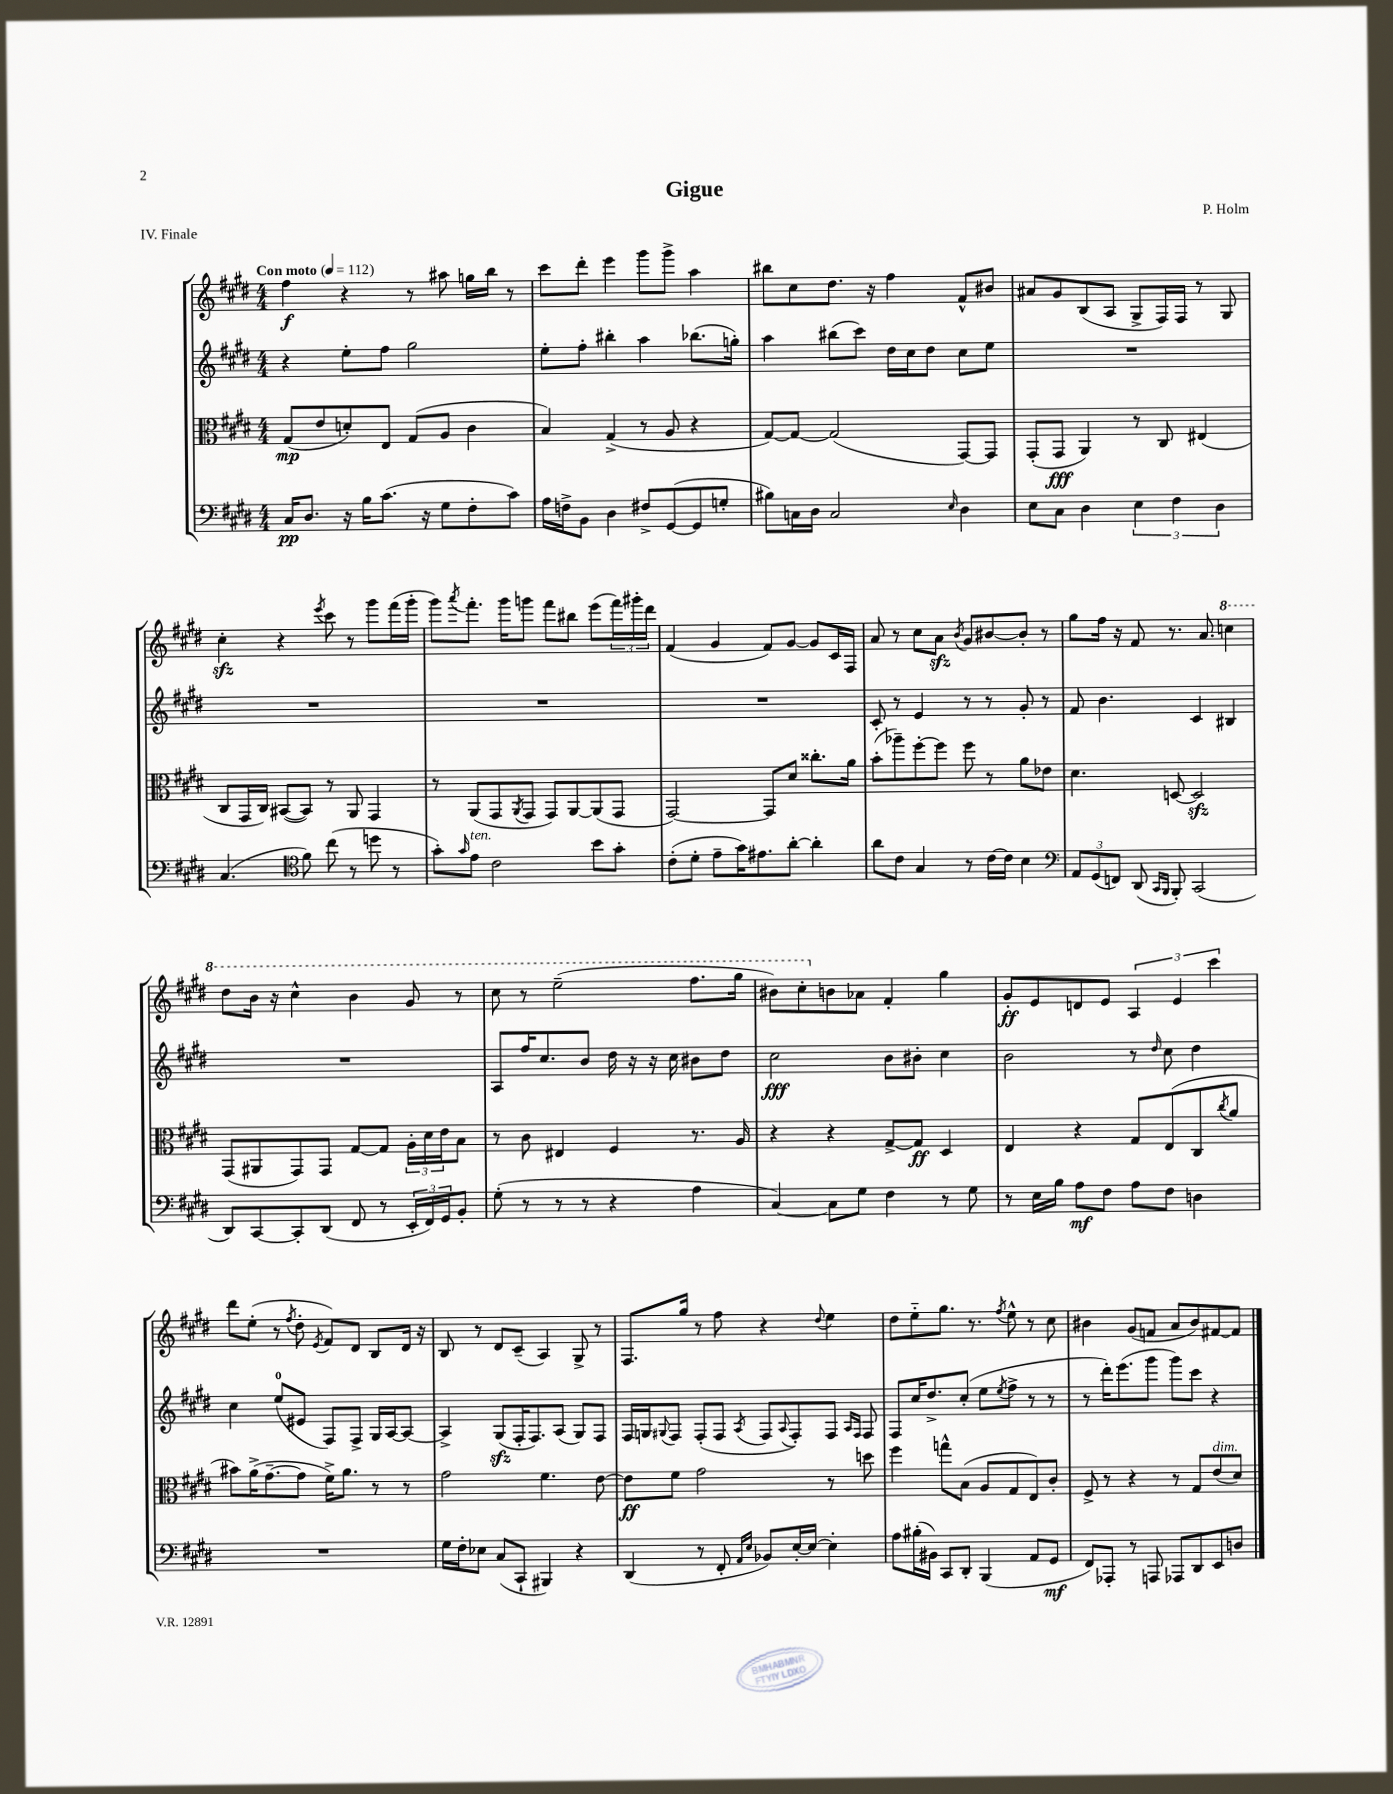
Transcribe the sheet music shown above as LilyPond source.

\header { title = "Gigue" composer = "P. Holm" piece = "IV. Finale" }
<<
\new StaffGroup <<
\new Staff = "s0" {
    \clef treble \key e \major \numericTimeSignature \time 4/4 \tempo "Con moto" 4 = 112
    fis''4\f r4 r8 ais''8 g''16 b''16 r8 |
    cis'''8 dis'''8-. e'''4 gis'''8 gis'''8-> a''4 |
    bis''8 cis''8 dis''8. r16 fis''4 fis'8-^ bis'8 |
    ais'8 gis'8 b8( a8 gis8-> fis16) fis16 r8 gis8 |
    cis''4-.\sfz r4 \acciaccatura { e'''8 } cis'''8 r8 gis'''8 fis'''16( gis'''16-. |
    gis'''8) \acciaccatura { a'''8 } fis'''8.-. gis'''16 g'''8 fis'''8 bis''8 e'''8( \tuplet 3/2 { fis'''16) gis'''16-. dis'''16 } |
    fis'4( gis'4 fis'8) gis'8~ gis'8 cis'16 fis16 |
    a'8 r8 cis''8 a'8\sfz \acciaccatura { b'8 } gis'8 bis'8~ bis'8-. r8 |
    gis''8 fis''16 r16 fis'8 r8. a'8. \ottava #1 c'''4 |
    dis'''8 b''16 r16 cis'''4-^ b''4 gis''8 r8 |
    cis'''8 r8 e'''2--( fis'''8. gis'''16 |
    bis''8) cis'''8-. \ottava #0 b'!8 aes'8 fis'4-. gis''4 |
    gis'8-.\ff e'8 d'8 e'8 \tuplet 3/2 { a4 e'4 cis'''4 } |
    dis'''8 e''8-.( r8 \acciaccatura { fis''8 } dis''8-. \acciaccatura { e'8 } fis'8) dis'8 b8 dis'16 r16 |
    b8 r8 dis'8 cis'8--( a4) gis8-> r8 |
    fis8. gis''16 r8 fis''8 r4 \appoggiatura { dis''8 } e''4 |
    dis''8 e''8-_ gis''8. r8. \acciaccatura { fis''8 } e''8-^ r8 cis''8 |
    bis'4 gis'8( f'8 a'8 bis'8) fis'8~ fis'8 \bar "|." |
}
\new Staff = "s1" {
    \clef treble \key e \major \numericTimeSignature \time 4/4
    r4 e''8-. fis''8 gis''2 |
    e''8-. fis''8-. bis''4-. a''4 bes''8.( g''16-.) |
    a''4 bis''8( cis'''8) dis''16 cis''16 dis''8 cis''8 e''8 |
    R1 |
    R1 |
    R1 |
    R1 |
    cis'8-. r8 e'4 r8 r8 gis'8-. r8 |
    fis'8 b'4. cis'4 bis4 |
    R1 |
    a8 fis''16 cis''8. b'8 dis''16 r16 r16 cis''16 bis'8 dis''8 |
    cis''2\fff b'8 bis'8-. cis''4 |
    b'2 r8 \grace { dis''16 } cis''8 dis''4 |
    cis''4 e''8-0( eis'8 fis8) fis8-> gis16 a16~ a8~ |
    a4-> gis8\sfz( fis16-. fis8.) a8( gis8) fis8 |
    fis16 g16 \appoggiatura { gis8 } fis8 fis8-.( fis8 \acciaccatura { a8 } fis8 \appoggiatura { a8 } fis8-.) fis8 \grace { a16 fis16 } fis8 |
    fis8 cis''16 dis''8.-> cis''8-.( e''8 \acciaccatura { e''8 } fis''8-> r8 r8 |
    r8 dis'''16-.) e'''8.( gis'''8 gis'''8) cis'''8 r4 \bar "|." |
}
\new Staff = "s2" {
    \clef alto \key e \major \numericTimeSignature \time 4/4
    gis8\mp( e'8 d'8-.) e8 gis8( a8 cis'4 |
    b4) gis4->( r8 a8 r4 |
    gis8~) gis8~ gis2( gis,8~) gis,8 |
    gis,8-.( gis,8\fff a,4) r8 cis8 eis4( |
    cis8 gis,16 cis16) bis,8~( bis,8) r8 a,8 gis,4 |
    r8 a,8( gis,8 \acciaccatura { a,8 } gis,8 gis,8) a,8~ a,8( gis,8 |
    gis,2~) gis,8 dis'8 cisis''8.-. a'16 |
    b'8-.( aes''8--) fis''8~-. fis''8 fis''8 r8 a'8 ees'8 |
    dis'4. d8~ d2\sfz |
    gis,8( ais,8 gis,8) gis,8 gis8~ gis8 \tuplet 3/2 { a16-. dis'16 e'16 } b8 |
    r8 cis'8 eis4 fis4 r8. a16 |
    r4 r4 gis8~-> gis8\ff dis4 |
    e4 r4 gis8 e8( cis8 \acciaccatura { cis''8 } a'8 |
    bis'8) a'16->( gis'8.~-- gis'8 fis'16->) a'8. r8 r8 |
    gis'2 fis'4. e'8~ |
    e'8\ff fis'8 gis'2 r8 d''8 |
    fis''4 g''8-^ b8( a8 gis8 e8) cis'8-. |
    fis8-> r8 r4 r8 gis8 e'8^\markup { \italic "dim." }( dis'8) \bar "|." |
}
\new Staff = "s3" {
    \clef bass \key e \major \numericTimeSignature \time 4/4
    cis16\pp dis8. r16 b16 cis'8.( r16 gis8 fis8-. cis'8) |
    a16 f16-> b,8 dis4 fis8-> gis,8~( gis,8 g8-. |
    bis8) c16 dis16 c2 \grace { e16 } dis4 |
    e8 cis8 dis4 \tuplet 3/2 { e4 fis4 dis4 } |
    cis4.( \clef tenor fis'8) cis''8( r8 d''8 r8 |
    gis'8-.) \grace { gis'16 } e'8^\markup { \italic "ten." } cis'2 b'8 gis'8-. |
    cis'8-.( dis'8-. e'8-- gis'16) eis'8. a'8~-. a'4-. |
    a'8 cis'8 gis4 r8 cis'16~ cis'16 b4 |
    \clef bass \tuplet 3/2 { a,8 gis,8( f,8) } dis,8( \grace { cis,16 b,,16 } b,,8-.) cis,2( |
    dis,8) cis,8~ cis,8-. dis,8( fis,8 r8 \tuplet 3/2 { e,16-. fis,16) gis,16 } b,8-. |
    gis8-.( r8 r8 r8 r4 a4 |
    cis4~) cis8 gis8 fis4 r8 gis8 |
    r8 e16 b16 a8\mf fis8 a8 fis8 d4 |
    R1 |
    gis16 fis16-. ees8 cis8( cis,8-! bis,,4) r4 |
    dis,4( r8 fis,8-. \grace { a,16 e16 } bes,8) e16~-. e16~ e4-. |
    a8 bis16-.( bis,16) cis,8 dis,8-. b,,4( a,8 gis,8\mf |
    fis,8) aes,,8-. r8 a,,8 aes,,8 dis,8 e,8 d8 \bar "|." |
}
>>
>>
\layout { \context { \Score \remove "Bar_number_engraver" } }
